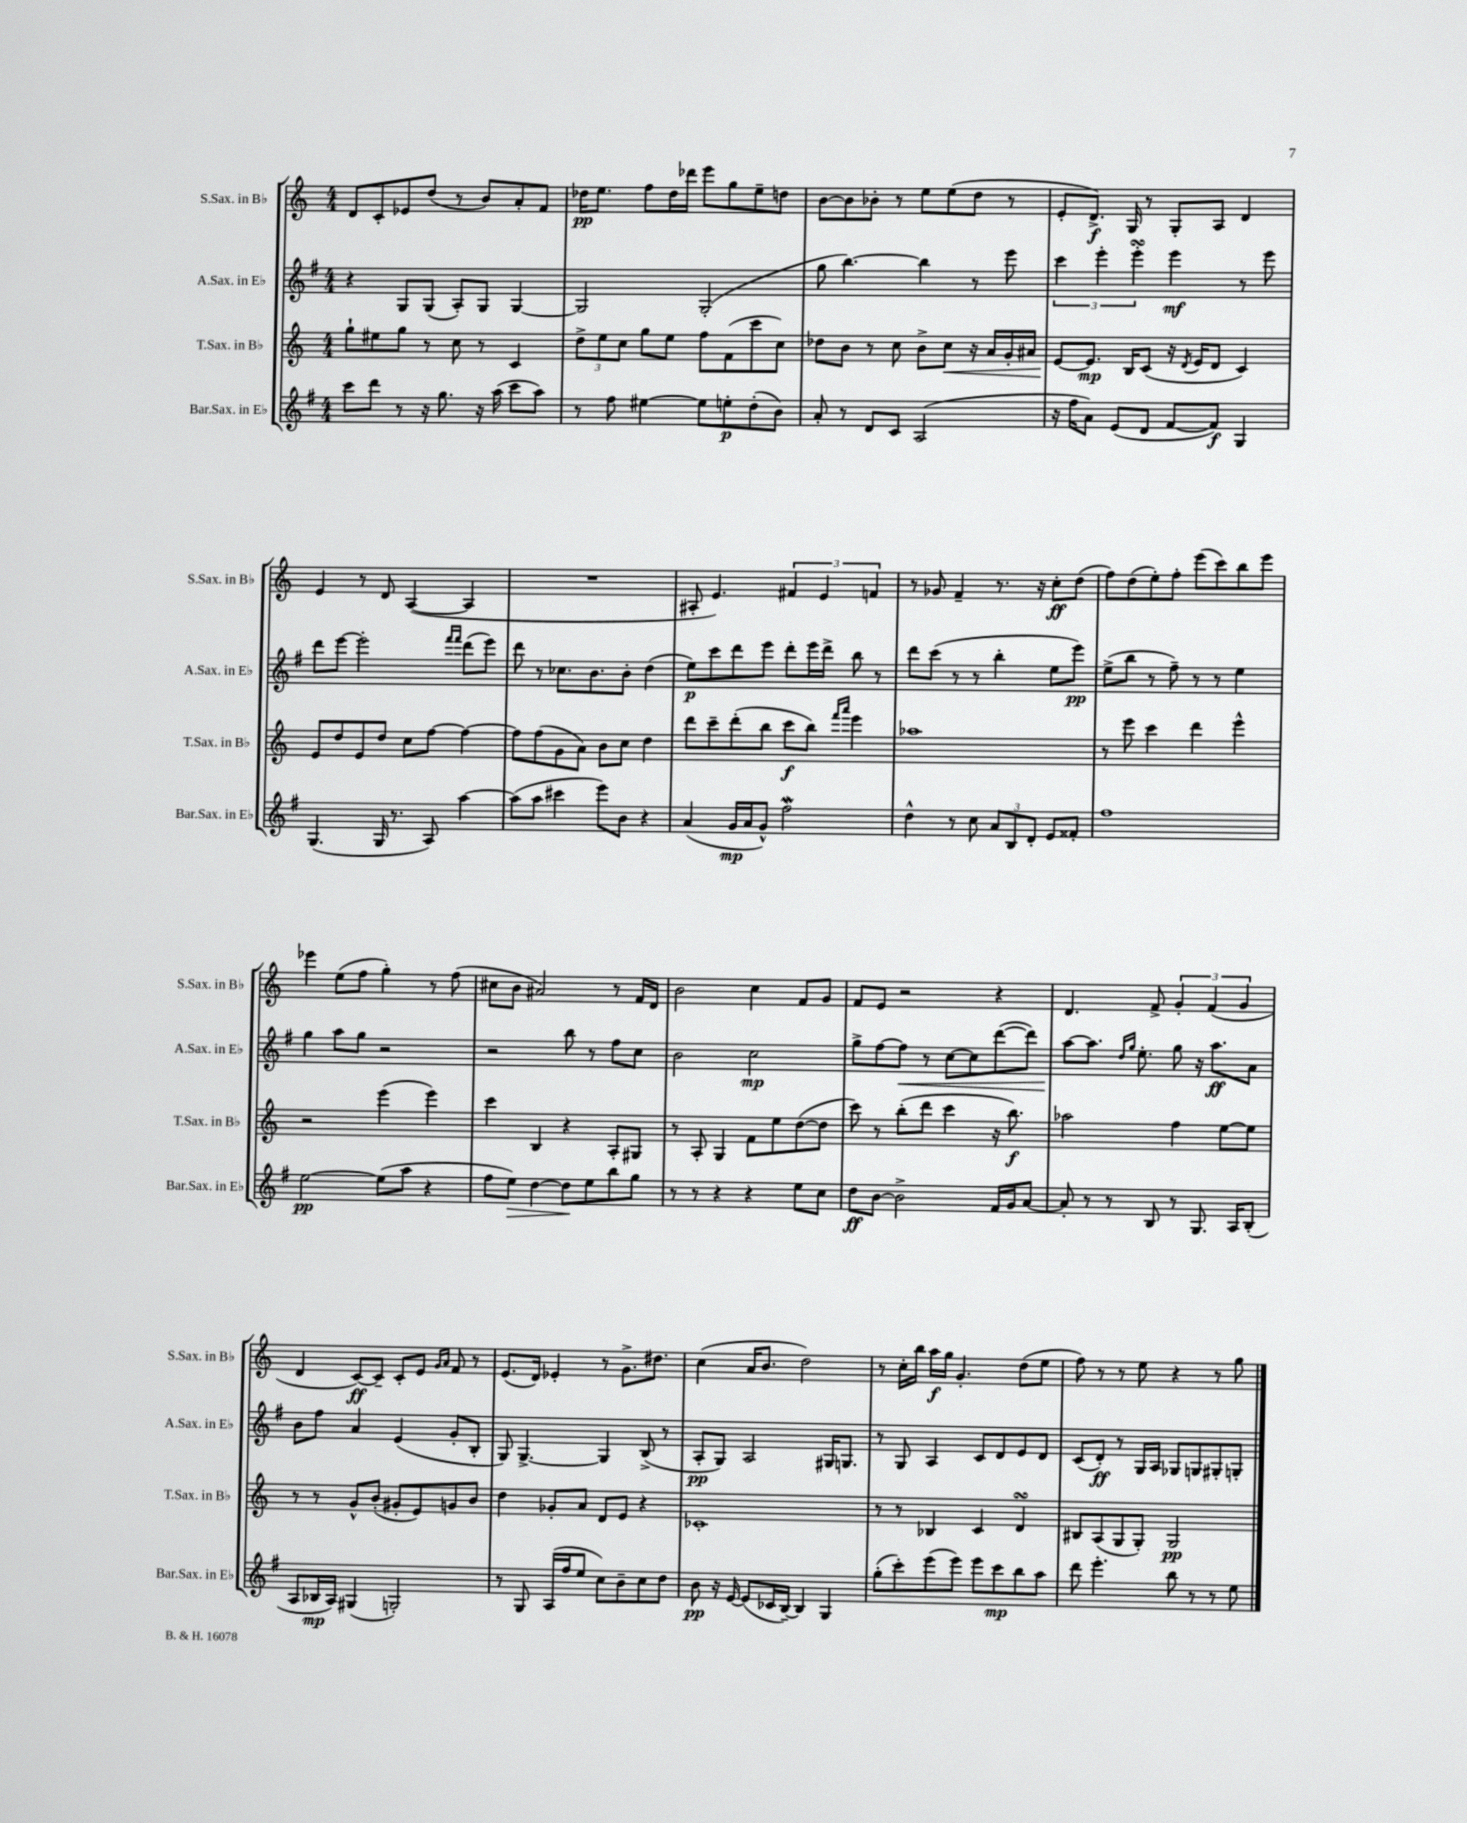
<<
\new StaffGroup <<
\new Staff = "s0" \with { instrumentName = "S.Sax. in Bb" shortInstrumentName = "S.Sax. in Bb" } {
    \clef treble \key c \major \numericTimeSignature \time 4/4
    d'8 c'8-. ees'8 d''8( r8 b'8) a'8-. f'8 |
    des''16\pp e''8. f''8 des''16 des'''16 e'''8 g''8 e''8-- d''8 |
    b'8~ b'8 bes'8-. r8 e''8 e''8( d''8 r8 |
    e'8-. d'8.->\f) g16 r8 g8-. a8 d'4 |
    e'4 r8 d'8 a4~( a4 |
    R1 |
    ais8-. e'4.) \tuplet 3/2 { fis'4 e'4 f'4 } |
    r8 ges'8 f'4-- r8. r16 c''8-.\ff d''8( |
    f''8) d''8( e''8-.) f''8-. e'''8( c'''8) b''8 e'''8 |
    ees'''4 e''8( f''8 g''4-.) r8 f''8( |
    cis''8 b'8 ais'2) r8 f'16 d'16 |
    b'2 c''4 f'8 g'8 |
    f'8 e'8 r2 r4 |
    d'4. f'8-> \tuplet 3/2 { g'4-. f'4( g'4 } |
    d'4 c'8~\ff) c'8-- c'8-. e'8 \grace { g'16 a'16 } f'8 r8 |
    e'8.( d'16) ees'4-. r8 g'8.-> dis''8. |
    c''4( a'16 b'8. d''2) |
    r8 c''16-. b''16 a''16\f g''16 g'4.-. d''8( e''8 |
    f''8) r8 r8 e''8 r4 r8 g''8 \bar "|." |
}
\new Staff = "s1" \with { instrumentName = "A.Sax. in Eb" shortInstrumentName = "A.Sax. in Eb" } {
    \clef treble \key g \major \numericTimeSignature \time 4/4
    r4 g8 g8( a8-.) g8 g4~ |
    g2 g2-.( |
    g''8 b''4.~) b''4 r8 e'''8 |
    \tuplet 3/2 { c'''4 e'''4-. e'''4-.\turn } e'''4\mf r8 e'''8 |
    d'''8 e'''8~ e'''2-. \grace { fis'''16 fis'''16 } d'''8( e'''8) |
    d'''8 r8 ces''8. b'8. b'8-. d''4( |
    e''8\p) c'''8 d'''8 e'''8 d'''8-. e'''16 d'''16-> b''8 r8 |
    d'''8 c'''8( r8 r8 b''4-. e''8 e'''8\pp) |
    e''8->( b''8 r8 fis''8--) r8 r8 e''4 |
    g''4 a''8 g''8 r2 |
    r2 b''8 r8 fis''8 c''8 |
    b'2 c''2\mp |
    g''8-> fis''8~ fis''8\< r8 c''8~ c''8 d'''8~( d'''8) |
    a''8~\! a''8. \grace { d''16 g''16 } e''8.-. g''8 r16 a''8.\ff a'8 |
    b'8 fis''8 a'4 e'4( g'8-. b8-. |
    g8) g4.~-> g4 b8->( r8 |
    a8-.\pp g8) a2 gis16 g8. |
    r8 g8 a4 c'8 d'8 e'8 d'8 |
    c'8( d'8-.\ff) r8 g16 a16 ges8 g8 gis8-. g8-. \bar "|." |
}
\new Staff = "s2" \with { instrumentName = "T.Sax. in Bb" shortInstrumentName = "T.Sax. in Bb" } {
    \clef treble \key c \major \numericTimeSignature \time 4/4
    g''8-! eis''8 g''8 r8 c''8 r8 c'4 |
    \tuplet 3/2 { d''8-> e''8 c''8 } g''8 e''8 f''8 f'8( c'''8 c''8) |
    des''8 b'8 r8 c''8 b'8-> c''8\< r16 a'16 g'16-. ais'16 |
    e'8~\! e'8.\mp b16 c'8( r16 \acciaccatura { d'8 } e'16 d'8 c'4) |
    e'8 d''8 e'8 d''8 c''8 f''8~ f''4~ |
    f''8 f''8( g'8 a'8) b'8 c''8 d''4 |
    d'''8 c'''8-- d'''8-.( b''8 c'''8\f b''8) \grace { f'''16 a'''16 } e'''4 |
    aes''1 |
    r8 e'''8 c'''4 d'''4 e'''4-^ |
    r2 e'''4( e'''4) |
    c'''4 b4 r4 a8-. gis8 |
    r8 a8-. g4 f'8 e''8 d''8~( d''8 |
    c'''8) r8 b''8-.( d'''8 c'''4 r16 b''8.\f) |
    aes''2 f''4 e''8~ e''8 |
    r8 r8 g'8-^ b'8-.( gis'8-. e'8) g'8 b'8 |
    d''4 ges'8-. a'8 d'8 e'8 r4 |
    ces'1-. |
    r8 r8 bes4 c'4 d'4\turn |
    bis8 a8( g8 g8-.) g2\pp \bar "|." |
}
\new Staff = "s3" \with { instrumentName = "Bar.Sax. in Eb" shortInstrumentName = "Bar.Sax. in Eb" } {
    \clef treble \key g \major \numericTimeSignature \time 4/4
    c'''8 d'''8 r8 r16 g''8. r16 a''16( c'''8 a''8) |
    r8 fis''8 eis''4~ eis''8 e''8-.\p d''8-.( b'8) |
    a'8-. r8 d'8 c'8 a2( |
    r16 fis''16 a'8) e'8( d'8 fis'8~ fis'8\f) g4 |
    g4.( g16 r8. a8) a''4~ |
    a''8( a''8 cis'''4 e'''8) b'8 r4 |
    a'4( g'16\mp a'16 g'8-^) fis''2\mordent |
    d''4-^ r8 c''8 \tuplet 3/2 { a'8 b8 d'8-. } e'8 fisis'8-. |
    fis''1 |
    e''2~\pp e''8( a''8 r4 |
    fis''8 e''8\>) d''4~ d''8\! e''8 b''8 g''8 |
    r8 r8 r4 r4 e''8 c''8 |
    d''8\ff b'8~ b'2-> fis'16 g'16 a'8~ |
    a'8-. r8 r8 b8 r8 g8. a16 b8-.( |
    a8 bes16\mp a16) gis4( g2-.) |
    r8 g8 a16( fis''16 e''8 c''8) b'8-- c''8 d''8 |
    b'8\pp r16 e'16~ e'8( ces'16 b16~--) b4 g4 |
    g''8-.( c'''8-.) e'''8( e'''8) e'''8 c'''8\mp b''8 a''8 |
    d'''8 e'''4.-. b''8 r8 r8 e''8 \bar "|." |
}
>>
>>
\layout { \context { \Score \remove "Bar_number_engraver" } }
